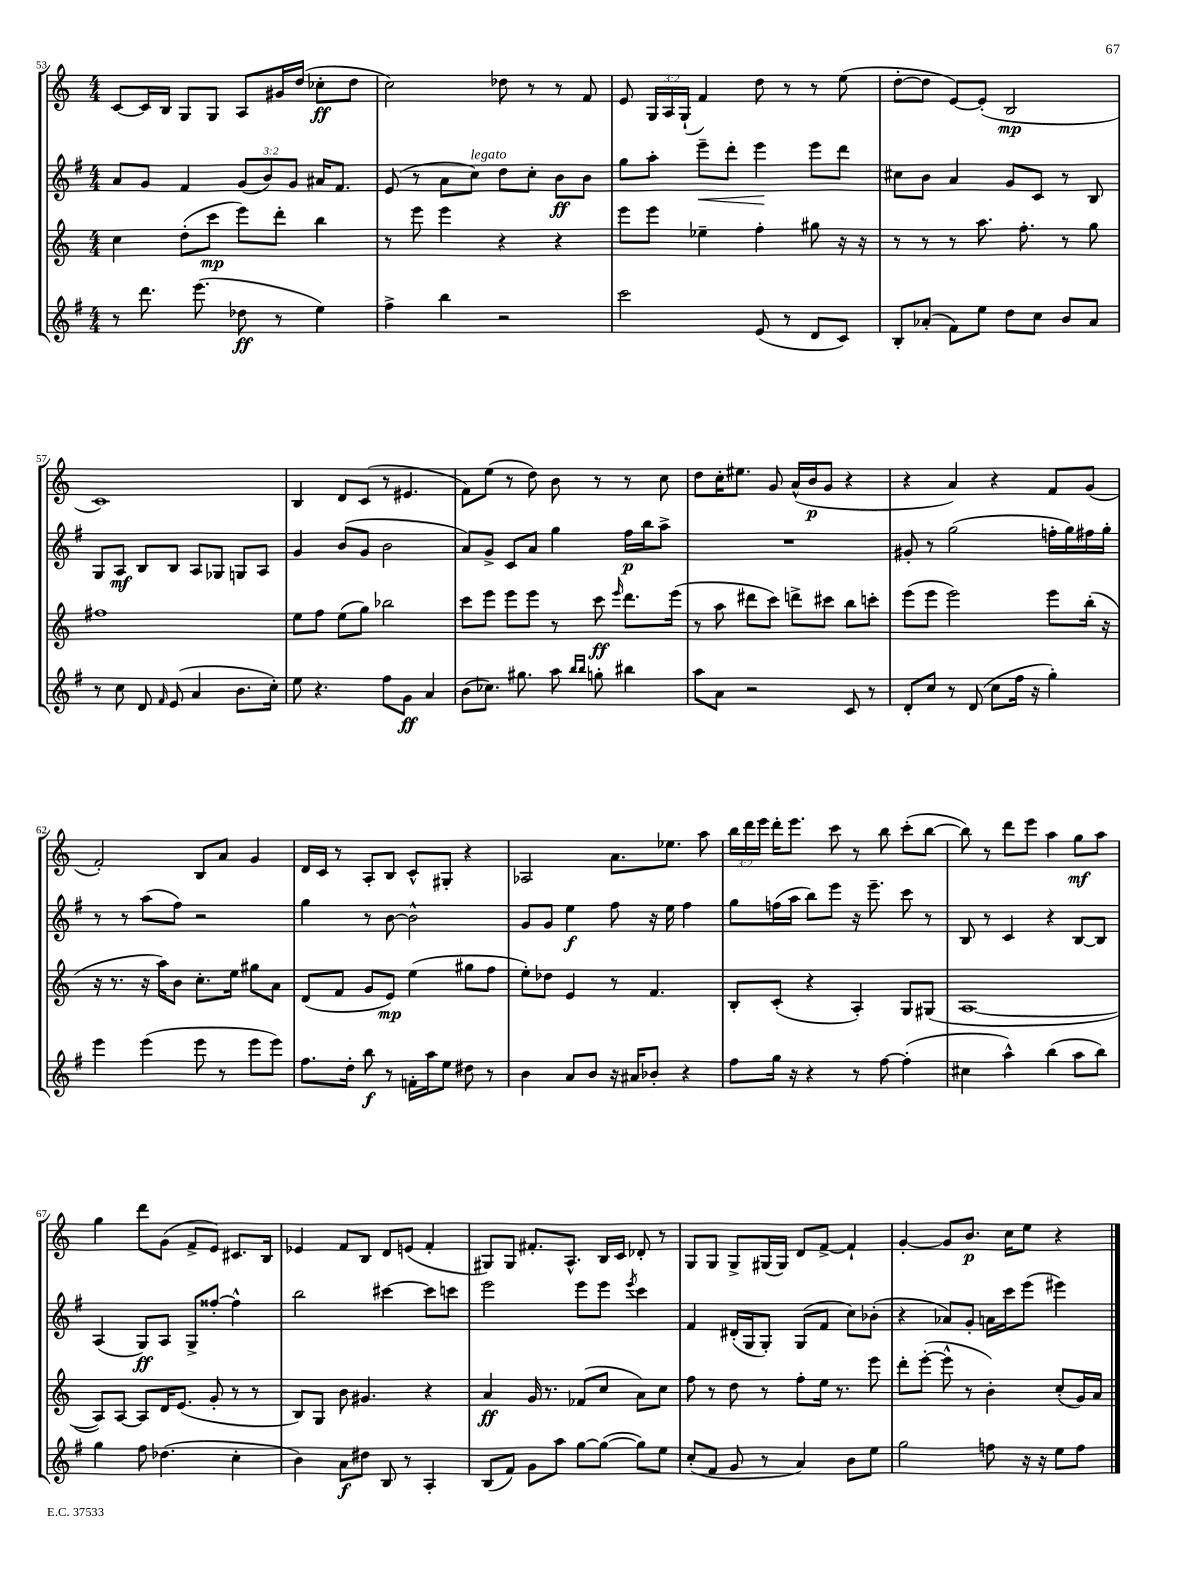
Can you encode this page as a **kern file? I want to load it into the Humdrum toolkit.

**kern	**kern	**kern	**kern
*staff4	*staff3	*staff2	*staff1
*clefG2	*clefG2	*clefG2	*clefG2
*k[f#]	*k[]	*k[f#]	*k[]
*M4/4	*M4/4	*M4/4	*M4/4
8r	4cc	8a	[8c
8.ddd	.	8g	16c]
.	.	.	16B
.	(8dd'	4f#	8G
(8.eee	.	.	.
.	8ccc	.	8G
8dd-	8eee)	(12g	8A
.	.	12b)	.
8r	8ddd'	.	16g#
.	.	12g	.
.	.	.	(16dd
4ee)	4bb	16a#	8cc-'
.	.	8.f#	.
.	.	.	8dd
=	=	=	=
4ff#^	8r	(8e	2cc)
.	8eee	8r	.
4bb	4eee	8a	.
.	.	8cc)	.
2r	4r	8dd	8dd-
.	.	8cc'	8r
.	4r	8b	8r
.	.	8b	8f
=	=	=	=
2ccc	8eee	8gg	8e
.	8eee	8aa'	24G
.	.	.	24A
.	.	.	(24G`
.	4ee-~	8eee~	4f)
.	.	8ddd'	.
(8e	4ff'	4eee	8dd
8r	.	.	8r
8d	8gg#	8eee	8r
8c)	16r	8ddd	(8ee
.	16r	.	.
=	=	=	=
8B'	8r	8cc#	[8dd'
(8a-'	8r	8b	8dd]
8f#)	8r	4a	[8e)
8ee	8.aa	.	(8e']
8dd	.	8g	2B
.	8.ff'	.	.
8cc	.	8c	.
8b	8r	8r	.
8a-	8gg	8B	.
=	=	=	=
8r	1ff#	8G	1c)
8cc	.	8A	.
8d	.	8B	.
16qqf#	.	.	.
(8e	.	8B	.
4a	.	8A	.
.	.	8G-	.
8.b	.	8G	.
.	.	8A	.
16cc')	.	.	.
=	=	=	=
8ee	8ee	4g	4B
4.r	8ff	.	.
.	(8ee	(8b	8d
.	8gg)	8g	(8c
8ff#	2bb-	2b	8r
8g	.	.	4.e#
4a	.	.	.
=	=	=	=
(8b	8ccc	8a)	8f)
8.cc-)	8eee	8g^	(8ee
.	8eee	8c	8r
8.gg#	.	.	.
.	8eee	8a	8dd)
8aa	8r	4gg	8b
16qqbb	.	.	.
16qqbb	.	.	.
8gg'	8ccc	.	8r
.	16qqeee	.	.
4bb#	8.ddd	16ff#	8r
.	.	16bb	.
.	.	8aa^	8cc
.	(16eee	.	.
=	=	=	=
8aa	8r	1r	8dd
8a	8aa	.	16cc'
.	.	.	8.ee#
2r	8ddd#	.	.
.	8ccc)	.	8g
.	8ddd^	.	(16a^^
.	.	.	16b
.	8ccc#	.	8g
8c	8bb	.	4r
8r	8ccc'	.	.
=	=	=	=
8d'	(8eee	8g#'	4r
8cc	8eee	8r	.
8r	2eee)	(2gg	4a)
(8d	.	.	.
8cc	.	.	4r
16ff#	.	.	.
16r	.	.	.
4gg')	8eee	16ff'	8f
.	.	16gg)	.
.	(16bb'	16ff#	(8g
.	16r	16gg'	.
=	=	=	=
4eee	16r	8r	2f')
.	8.r	.	.
.	.	8r	.
(4eee	16r	(8aa	.
.	16aa)	.	.
.	8b	8ff#)	.
8eee	8.cc'	2r	8B
8r	.	.	8a
.	16ee	.	.
8eee	8gg#	.	4g
8eee)	8a	.	.
=	=	=	=
8.ff#	(8d	4gg	16d
.	.	.	16c
.	8f	.	8r
16dd'	.	.	.
8bb	8g	8r	8A'
8r	8e)	[8b	8B
16f'	(4ee	2b^^]	8c^^
16aa	.	.	.
8ee	.	.	8G#'
8dd#	8gg#	.	4r
8r	8ff	.	.
=	=	=	=
4b	8ee')	8g	2A-
.	8dd-	8g	.
8a	4e	4ee	.
8b	.	.	.
16r	8r	8ff#	8.a
16a#	.	.	.
8b-'	4.f	16r	.
.	.	16ee	8.ee-
4r	.	4ff#	.
.	.	.	8aa
=	=	=	=
8ff#	8B'	8gg	24bb
.	.	.	24ddd
.	.	.	24eee
16gg	(8c'	(16ff	16ddd'
16r	.	16aa	8.eee
4r	4r	8bb)	.
.	.	8eee	8ccc
8r	4A')	16r	8r
.	.	8.eee~	.
[8ff#	.	.	8bb
(4ff#']	8G	8ccc	(8ccc'
.	(8G#	8r	[8bb
=	=	=	=
4cc#	[1A	8B	8bb])
.	.	8r	8r
4aa^^)	.	4c	8ddd
.	.	.	8eee
(4bb	.	4r	4aa
8aa	.	[8B	8gg
8bb)	.	8B]	8aa
=	=	=	=
4gg	8A])	(4A	4gg
.	[8A	.	.
8ff#	8A]	8G)	8ddd
(4.dd-	16d	8A	(8g
.	(8.e	.	.
.	.	8G^	8f^
.	8g'	[8ff##'	8e)
4cc'	8r	4ff##^^]	8.c#
.	8r	.	.
.	.	.	16B
=	=	=	=
4b)	8B)	2bb	4e-
.	8G	.	.
8a	8b	.	8f
8dd#	4.g#	.	8B
8B	.	[4ccc#	8d
8r	.	.	(8e
4A'	4r	8ccc#]	4f'
.	.	8ccc	.
=	=	=	=
(8B	4a	2eee	8G#)
8f#)	.	.	8G#
8g	16g	.	8.f#'
.	8.r	.	.
8aa	.	.	.
.	.	.	8.A^^
[8gg	(8f-	8eee	.
(8gg_	8cc	8eee	16B
.	.	.	16c
.	.	8qeee	.
8gg])	8a)	4ccc	8d-'
8ee	8cc	.	8r
=	=	=	=
(8cc'	8ff	4f#	8G
8f#	8r	.	8G
8g	8dd	(16d#'	8G^
.	.	16G	.
8r	8r	8G')	(16G#
.	.	.	16G#)
4a)	8ff'	(8G	8d
.	16ee	8f#	[8f^
.	8.r	.	.
8b	.	8cc)	4f`]
8ee	8eee	(8b-'	.
=	=	=	=
2gg	8ddd'	4r	[4g'
.	([8eee'	.	.
.	8eee^^]	8a-)	8g]
.	8r	8g'	8.b
8ff	4b')	16a	.
.	.	16ccc	16cc
16r	.	(8eee	8ee
16r	.	.	.
8ee	(8cc'	4eee#)	4r
8ff	16g)	.	.
.	16a	.	.
==	==	==	==
*-	*-	*-	*-
